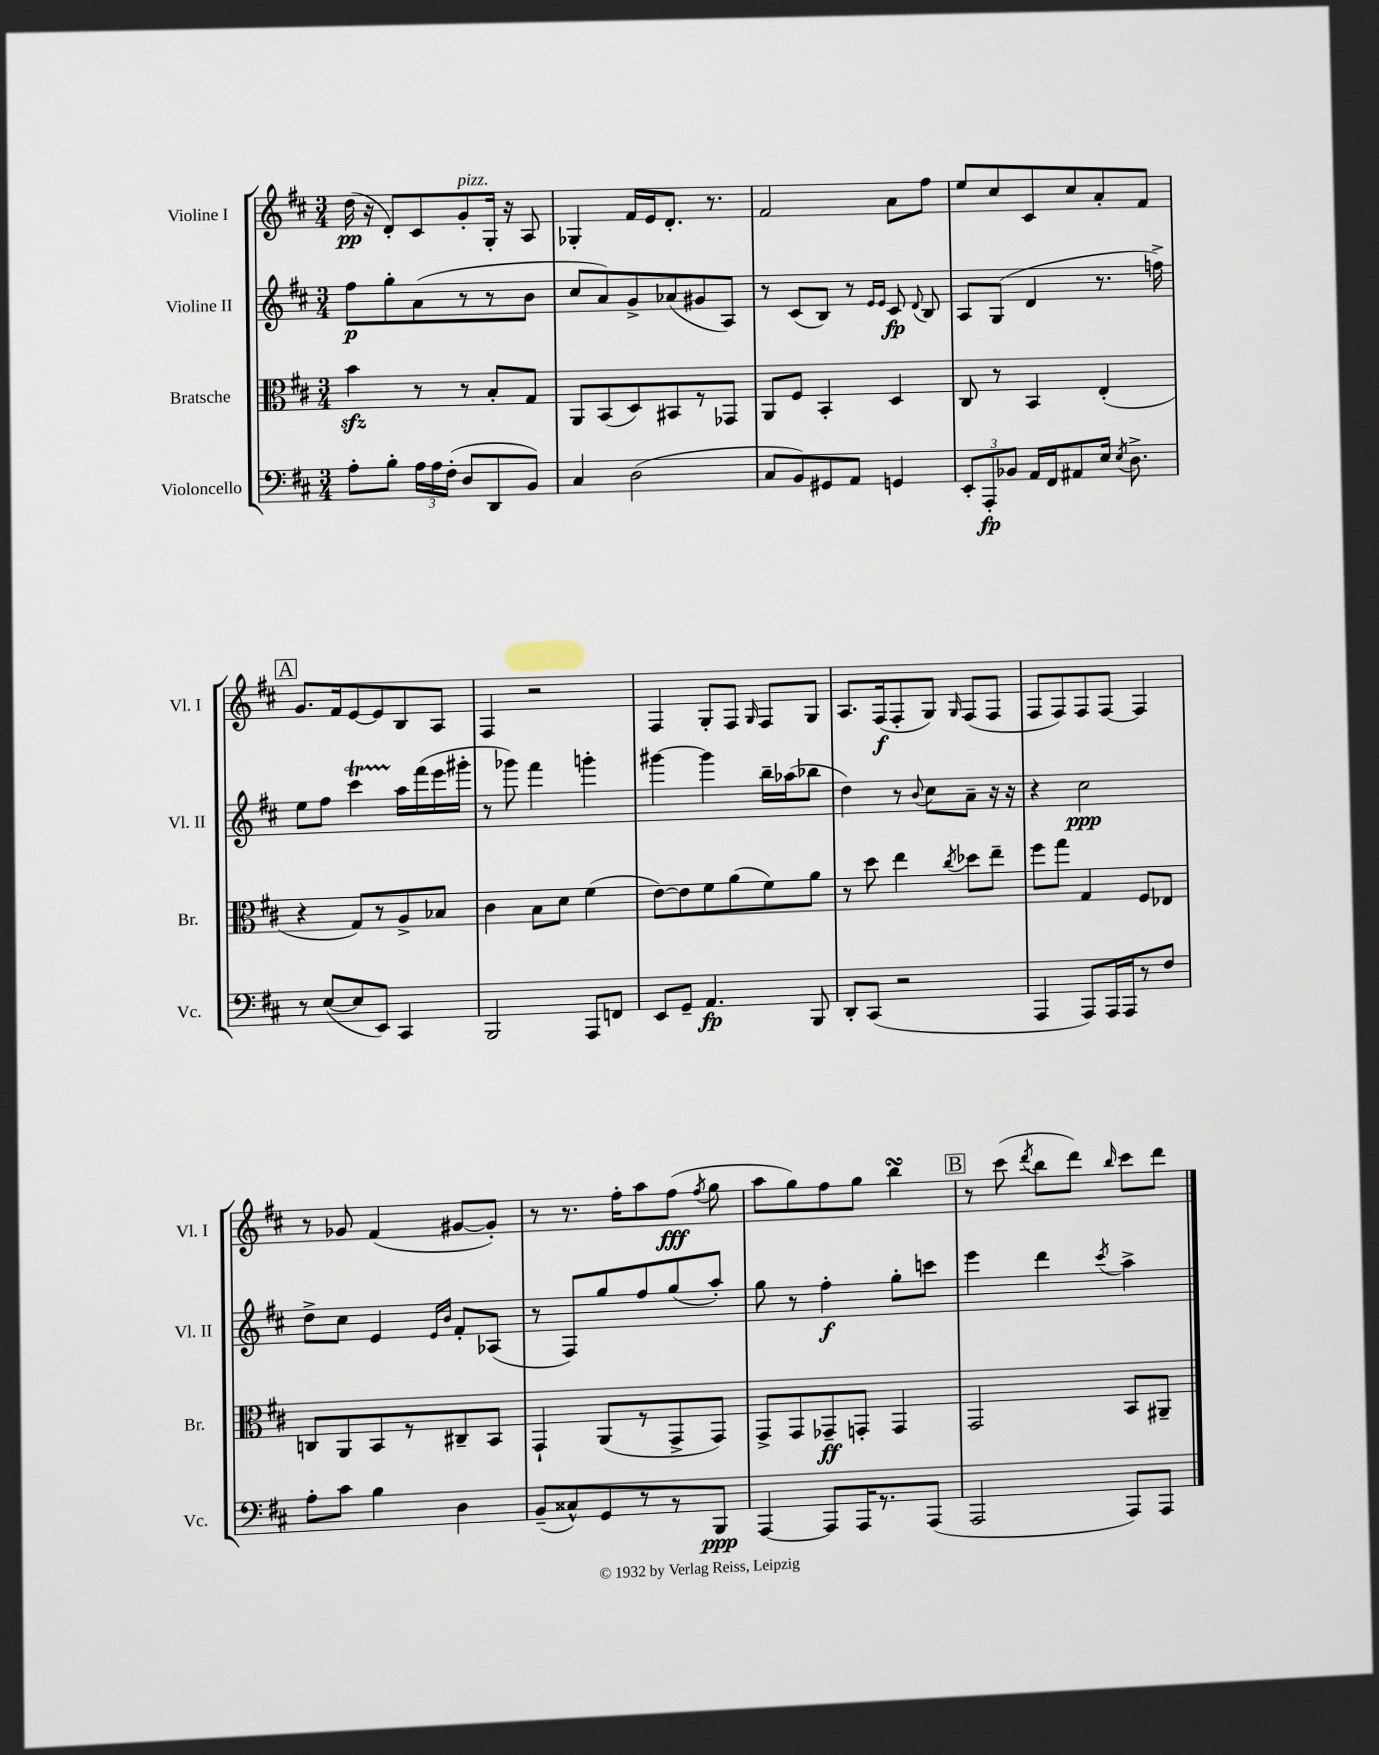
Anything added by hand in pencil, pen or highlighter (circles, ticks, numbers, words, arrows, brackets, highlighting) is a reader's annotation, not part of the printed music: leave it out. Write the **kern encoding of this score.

**kern	**dynam	**kern	**dynam	**kern	**dynam	**kern	**dynam
*part4	*part4	*part3	*part3	*part2	*part2	*part1	*part1
*staff4	*staff4	*staff3	*staff3	*staff2	*staff2	*staff1	*staff1
*I"Violoncello	*	*I"Bratsche	*	*I"Violine II	*	*I"Violine I	*
*I'Vc.	*	*I'Br.	*	*I'Vl. II	*	*I'Vl. I	*
*clefF4	*	*clefC3	*	*clefG2	*	*clefG2	*
*k[f#c#]	*	*k[f#c#]	*	*k[f#c#]	*	*k[f#c#]	*
*M3/4	*	*M3/4	*	*M3/4	*	*M3/4	*
=1	=1	=1	=1	=1	=1	=1	=1
8A'\L	.	4bzz\	.	8ff#\L	p	(16dd\	pp
.	.	.	.	.	.	16r	.
8B'\J	.	.	.	8gg'\	.	8d'/L)	.
24A\LL	.	8r	.	(8a\	.	8c#/	.
24A\	.	.	.	.	.	.	.
(24F#'\JJ	.	.	.	.	.	.	.
!	!	!	!	!	!	!LO:TX:a:i:t=pizz.	!
8D/L	.	8r	.	8r	.	8g'/	.
8DD/	.	8B'/L	.	8r	.	16G'/Jk	.
.	.	.	.	.	.	16r	.
8BB/J)	.	8G/J	.	8b\J	.	8A/	.
=2	=2	=2	=2	=2	=2	=2	=2
4C#/	.	8AA/L	.	8cc#/L	.	4G-X'/	.
.	.	(8BB/	.	8a/)	.	.	.
(2D\	.	8D/)	.	8g^/	.	16f#/LL	.
.	.	.	.	.	.	16e/J	.
.	.	8BB#X/	.	(8a-X/	.	8.d'/J	.
.	.	8r	.	8g#X/	.	.	.
.	.	.	.	.	.	8.r	.
.	.	8GG-X/J	.	8A/J)	.	.	.
=3	=3	=3	=3	=3	=3	=3	=3
8C#/L	.	8AA/L	.	8r	.	2f#/	.
8BB/)	.	8F#/J	.	(8c#/L	.	.	.
8GG#X/	.	4BB'/	.	8B/J)	.	.	.
8AA/J	.	.	.	8r	.	.	.
.	.	.	.	16qqe/LL	.	.	.
.	.	.	.	16qqe/JJ	.	.	.
4GGn/	.	4D/	.	8c#/	fp	8a\L	.
.	.	.	.	8qqd/	.	.	.
.	.	.	.	8B/	.	8ff#\J	.
=4	=4	=4	=4	=4	=4	=4	=4
12EE'/L	.	8C#/	.	8A/L	.	8ee/L	.
12AAA'/	fp	.	.	.	.	.	.
.	.	8r	.	(8G/J	.	8cc#/	.
12BB-X/J	.	.	.	.	.	.	.
16AA/LL	.	4BB/	.	4d/	.	8c#/	.
16FF#/J	.	.	.	.	.	.	.
8AA#X/	.	.	.	.	.	8cc#/	.
16E/Jk	.	(4E'/	.	8.r	.	8a'/	.
8qE/	.	.	.	.	.	.	.
8.D^\	.	.	.	.	.	.	.
.	.	.	.	.	.	8f#/J	.
.	.	.	.	16ffn^\)	.	.	.
!!LO:LB:g=z
!!LO:REH:place=s1:t=A
=5	=5	=5	=5	=5	=5	=5	=5
8r	.	4r	.	8ee\L	.	8.g/L	.
([8E/L	.	.	.	8ff#\J	.	.	.
.	.	.	.	.	.	16f#/k	.
8E/]	.	8G/L)	.	4ccc#t\	.	[8e/	.
8EE/J)	.	8r	.	.	.	8e/]	.
4CC#/	.	8A^/	.	16aa\LL	.	8B/	.
.	.	.	.	(16fff#\	.	.	.
.	.	8B-X/J	.	16eee\	.	8A/J	.
.	.	.	.	16ggg#X'\JJ	.	.	.
=6	=6	=6	=6	=6	=6	=6	=6
2BBB/	.	4c#\	.	8r	.	4F#/	.
.	.	.	.	8ggg-X\)	.	.	.
.	.	8B\L	.	4fff#\	.	2r	.
.	.	8d\J	.	.	.	.	.
8AAA/L	.	(4f#\	.	4gggn'\	.	.	.
8FFn/J	.	.	.	.	.	.	.
=7	=7	=7	=7	=7	=7	=7	=7
8EE/L	.	[8e\L)	.	[4ggg#X\	.	4F#/	.
8GG~/J	.	8e\]	.	.	.	.	.
4.AA/	fp	8f#\	.	4ggg#\]	.	8G'/L	.
.	.	(8a\	.	.	.	8F#/J	.
.	.	.	.	.	.	16qqG/	.
.	.	8f#\)	.	16bb~\LL	.	8F#/L	.
.	.	.	.	(16aa-X\J	.	.	.
8BBB/	.	8a\J	.	8bb-X\J	.	8G/J	.
=8	=8	=8	=8	=8	=8	=8	=8
8DD'/L	.	8r	.	4dd\)	.	8.A/L	.
(8CC#/J	.	8dd\	.	.	.	.	.
.	.	.	.	.	.	(16F#/k	f
2r	.	4ee\	.	8r	.	8F#'/	.
.	.	.	.	8qqb/	.	.	.
.	.	.	.	8cc#\L	.	8G/J)	.
.	.	8qcc#/	.	.	.	16qqG/	.
.	.	8dd-X\L	.	8a~\J	.	(8F#/L	.
.	.	8ee~\J	.	16r	.	8F#/J	.
.	.	.	.	16r	.	.	.
=9	=9	=9	=9	=9	=9	=9	=9
4AAA/	.	8ff#\L	.	4r	.	8F#/L	.
.	.	8gg\J	.	.	.	8F#/)	.
8AAA/L)	.	4G/	.	2cc#\	ppp	8F#/	.
16AAA/L	.	.	.	.	.	[8F#/J	.
16AAA/J	.	.	.	.	.	.	.
8r	.	8F#/L	.	.	.	4F#/]	.
8F#/J	.	8E-X/J	.	.	.	.	.
!!LO:LB:g=z
=10	=10	=10	=10	=10	=10	=10	=10
8A'\L	.	8Cn/L	.	8dd^\L	.	8r	.
8c#\J	.	8AA/	.	8cc#\J	.	8g-X/	.
4B\	.	8BB/	.	4e/	.	(4f#/	.
.	.	8r	.	.	.	.	.
.	.	.	.	16qqe/LL	.	.	.
.	.	.	.	16qqb/JJ	.	.	.
4D\	.	8C#X~/	.	8f#'/L	.	[8g#X/L	.
.	.	8BB/J	.	(8A-X/J	.	8g#'/J])	.
=11	=11	=11	=11	=11	=11	=11	=11
(8BB~/L	.	4GG`/	.	8r	.	8r	.
8C##X^^/)	.	.	.	8F#/L)	.	8.r	.
8GG/	.	(8AA/L	.	8gg/	.	.	.
.	.	.	.	.	.	16ff#'\KL	.
8r	.	8r	.	8ff#/	.	8aa\	.
8r	.	8GG^/	.	(8gg/	.	(8ff#\J	fff
.	.	.	.	.	.	8qff#/	.
8BBB/J	ppp	8GG/J)	.	8aa'/J)	.	8gg\	.
=12	=12	=12	=12	=12	=12	=12	=12
[4AAA/	.	8GG^/L	.	8gg\	.	8aa\L	.
.	.	8GG/	.	8r	.	8gg\)	.
8AAA/L]	.	8GG-X~/	ff	4ff#'\	f	8ff#\	.
16AAA/K	.	8GGn'/J	.	.	.	8gg\J	.
8.r	.	.	.	.	.	.	.
.	.	4GG/	.	8gg'\L	.	4bbsSSS\	.
(8AAA/J	.	.	.	8cccn\J	.	.	.
!!LO:REH:place=s1:t=B
=13	=13	=13	=13	=13	=13	=13	=13
2AAA/	.	2GG/	.	4eee\	.	8r	.
.	.	.	.	.	.	(8ccc#\	.
.	.	.	.	.	.	8qddd/	.
.	.	.	.	4ddd\	.	8bb\L	.
.	.	.	.	.	.	8ddd\J)	.
.	.	.	.	8qccc#/	.	16qqbb/	.
8AAA/L)	.	8BB/L	.	4aa^\	.	8ccc#\L	.
8AAA/J	.	8AA#X~/J	.	.	.	8ddd\J	.
==	==	==	==	==	==	==	==
*-	*-	*-	*-	*-	*-	*-	*-
